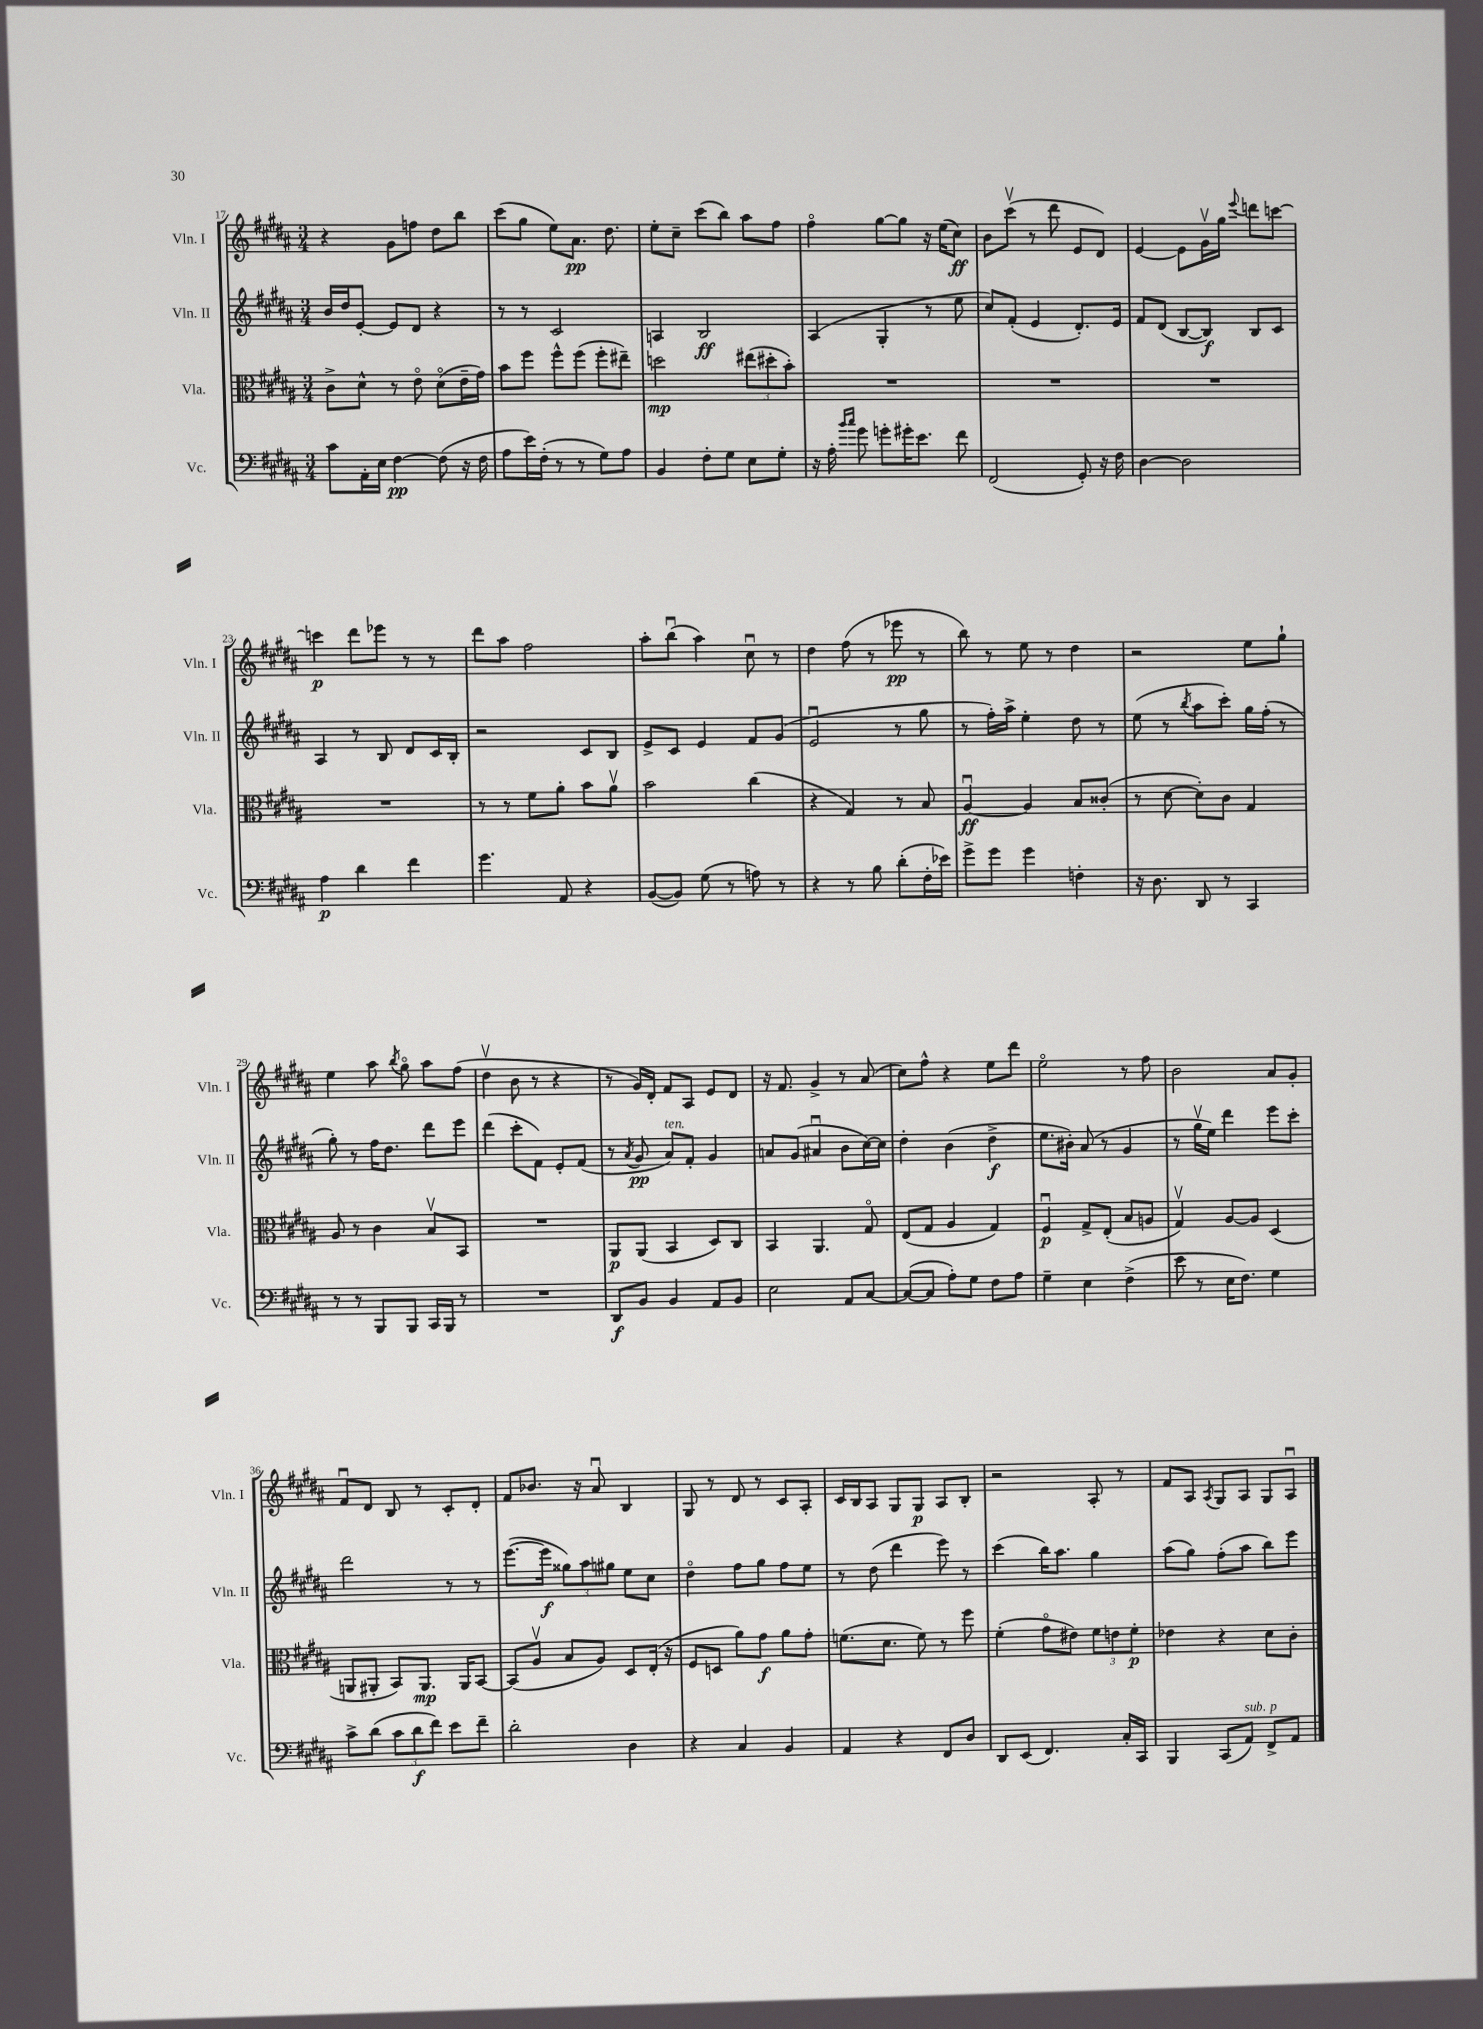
<<
\new StaffGroup <<
\new Staff = "s0" \with { instrumentName = "Vln. I" shortInstrumentName = "Vln. I" } {
    \clef treble \key b \major \numericTimeSignature \time 3/4
    \autoBeamOff r4 gis'8[ f''8] dis''8[ b''8] |
    cis'''8[( gis''8] e''8[) ais'8.]\pp dis''8. |
    e''8[-. cis''8]-- cis'''8[( b''8]) ais''8[ fis''8] |
    fis''4\flageolet gis''8[~ gis''8] r16 e''16[( cis''8]\ff) |
    b'8[ cis'''8]\upbow( r8 dis'''8 e'8[ dis'8]) |
    e'4~ e'8[ gis'16\upbow gis''16] \appoggiatura { e'''8 } d'''8[ c'''8]~ |
    c'''4\p dis'''8[ ees'''8] r8 r8 |
    dis'''8[ ais''8] fis''2 |
    ais''8[-. b''8]\downbow( ais''4) cis''8\downbow r8 |
    dis''4 fis''8( r8 ees'''8\pp r8 |
    b''8) r8 e''8 r8 dis''4 |
    r2 e''8[ gis''8]-! |
    e''4 ais''8 \acciaccatura { b''8 } gis''8\flageolet ais''8[ fis''8]( |
    dis''4\upbow b'8 r8 r4 |
    r8 gis'16[) dis'16]-. fis'8[ ais8] e'8[ dis'8] |
    r16 fis'8. gis'4-> r8 ais'8( |
    cis''8[) fis''8]-^ r4 e''8[ dis'''8] |
    e''2\flageolet r8 fis''8 |
    b'2 ais'8[ gis'8]-. |
    fis'8[\downbow dis'8] b8 r8 cis'8[-. dis'8]-. |
    fis'8[ bes'8.] r16 ais'8\downbow b4 |
    gis8 r8 dis'8 r8 cis'8[ ais8]-. |
    cis'16[ b16 ais8] gis8[ gis8]\p ais8[ b8]-. |
    r2 ais8-. r8 |
    fis'8[ ais8] \acciaccatura { ais8 } gis8[ ais8] gis8[ ais8]\downbow \bar "|." |
}
\new Staff = "s1" \with { instrumentName = "Vln. II" shortInstrumentName = "Vln. II" } {
    \clef treble \key b \major \numericTimeSignature \time 3/4
    \autoBeamOff b'16[ dis''16 e'8]~-. e'8[ dis'8] r4 |
    r8 r8 cis'2 |
    a4 b2\ff |
    ais4( gis4-. r8 e''8 |
    cis''8[) fis'8]-.( e'4 dis'8.[-.) e'16] |
    fis'8[ dis'8]( b8[~ b8]\f) b8[ cis'8] |
    ais4 r8 b8 dis'8[ cis'16 b16]-. |
    r2 cis'8[ b8] |
    e'8[-> cis'8] e'4 fis'8[ gis'8]( |
    e'2\downbow r8 gis''8 |
    r8 fis''16[-.) ais''16]-> e''4-. dis''8 r8 |
    e''8( r8 \acciaccatura { b''8 } ais''8[ cis'''8]-.) gis''16[ fis''16]-.( r8 |
    gis''8-.) r8 fis''16[ dis''8.] dis'''8[ e'''8] |
    dis'''4( cis'''8[-. fis'8]) e'8[-. fis'8]( |
    r8 \acciaccatura { ais'8 } gis'8\pp ais'8[^\markup { \italic "ten." }) fis'8]-. gis'4 |
    a'8[ gis'8]( ais'4\downbow b'8[ cis''16~) cis''16] |
    dis''4-. b'4( dis''4->\f |
    e''8.[ bis'16]-.) ais'8( r8 gis'4 |
    r8 gis''16[\upbow e''16]) dis'''4 e'''8[ cis'''8]-. |
    dis'''2 r8 r8 |
    e'''8.[~( e'''16]\f \tuplet 3/2 { gisis''8[) ais''8 gis''8] } e''8[ cis''8] |
    dis''4\flageolet fis''8[ gis''8] fis''8[ e''8] |
    r8 dis''8( dis'''4 e'''8) r8 |
    cis'''4( b''16[) ais''8.] gis''4 |
    ais''8[( gis''8]) fis''8[-.( ais''8] b''8[) e'''8] \bar "|." |
}
\new Staff = "s2" \with { instrumentName = "Vla." shortInstrumentName = "Vla." } {
    \clef alto \key b \major \numericTimeSignature \time 3/4
    \autoBeamOff cis'8[-> dis'8]-^ r8 e'8\flageolet dis'8[\flageolet( e'16-- gis'16]) |
    b'8[ fis''8] fis''8[-^ fis''8]( fis''8[-. eis''8]--) |
    d''2\mp \tuplet 3/2 { eis''8[( dis''8-. b'8]-.) } |
    R2. |
    R2. |
    R2. |
    R2. |
    r8 r8 fis'8[ ais'8]-. b'8[ ais'8]\upbow |
    b'2 cis''4( |
    r4 gis4) r8 b8 |
    ais4~\downbow\ff ais4 b8[ cisis'8]-.( |
    r8 dis'8~ dis'8[-.) cis'8] gis4 |
    ais8 r8 cis'4 b8[\upbow b,8] |
    R2. |
    ais,8[\p ais,8]( b,4 dis8[) cis8] |
    b,4 ais,4. gis8\flageolet |
    e8[( gis8] ais4 gis4) |
    fis4\downbow\p gis8[-> e8]-.( b8[ a8] |
    gis4\upbow) ais8[~ ais8] dis4( |
    a,8[ ais,8]-. b,8[) ais,8.]\mp ais,16[ b,8]~ |
    b,8[( ais8]\upbow b8[ ais8]) dis8[ e16]-.( r16 |
    fis8[ d8] ais'8[) gis'8]\f ais'8[ gis'8]-. |
    f'8.[( dis'8.] f'8) r8 fis''8 |
    fis'4-.( gis'8[\flageolet eis'8]) \tuplet 3/2 { fis'8[ e'8 fis'8]-.\p } |
    ees'4 r4 dis'8[ cis'8]-. \bar "|." |
}
\new Staff = "s3" \with { instrumentName = "Vc." shortInstrumentName = "Vc." } {
    \clef bass \key b \major \numericTimeSignature \time 3/4
    \autoBeamOff cis'8[ ais,16-. e16] fis4~\pp fis8( r16 fis16 |
    ais8[ e'16) fis16]-.( r8 r8 gis8[) ais8] |
    b,4 fis8[-. gis8] e8[ gis8]-. |
    r16 ais16-. \grace { b'16[ cis''16] } gis'8 g'8[-. gis'16-. e'8.] fis'8 |
    fis,2( gis,8-.) r16 fis16 |
    dis4~ dis2 |
    ais4\p dis'4 fis'4 |
    gis'4. ais,8 r4 |
    b,8[~( b,8]) gis8( r8 a8) r8 |
    r4 r8 b8 dis'8[-.( fis16-. ees'16]) |
    gis'8[-> gis'8] gis'4 f4-. |
    r16 dis8. dis,8 r8 cis,4 |
    r8 r8 b,,8[ b,,8] cis,16[ b,,16] r8 |
    R2. |
    dis,8[\f b,8] b,4 ais,8[ b,8] |
    e2 ais,8[ cis8]~ |
    cis8[~( cis8] ais8[-.) gis8] fis8[ ais8] |
    gis4-- e4 fis4->( |
    e'8 r8 e16[ fis8.]) gis4 |
    cis'8[-> dis'8]( \tuplet 3/2 { cis'8[ dis'8\f fis'8]) } e'8[ fis'8]-- |
    dis'2-. dis4 |
    r4 cis4 b,4 |
    ais,4 r4 fis,8[ dis8] |
    dis,8[ e,8]( fis,4.) cis16[-. cis,16] |
    b,,4 cis,8[( ais,8]^\markup { \italic "sub. p" }) fis,8[-> ais,8] \bar "|." |
}
>>
>>
\layout { \context { \Score currentBarNumber = #17 } }
